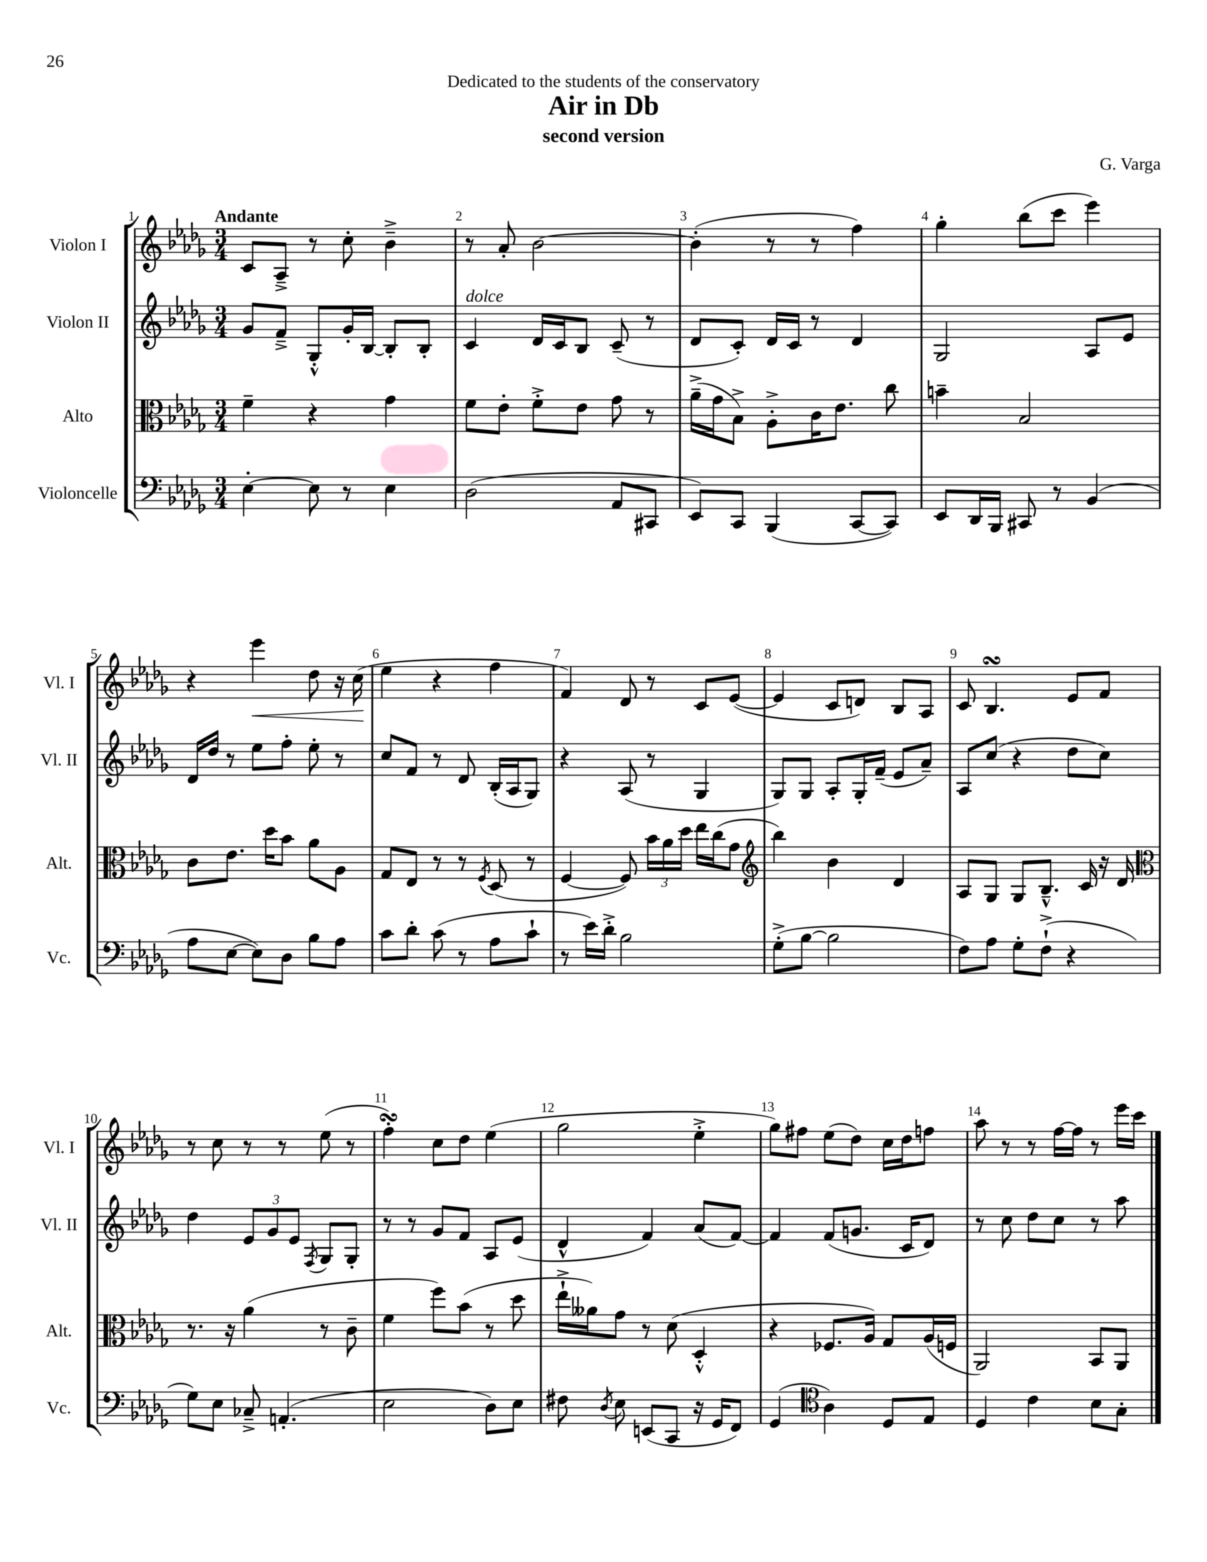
\header { title = "Air in Db" composer = "G. Varga" subtitle = "second version" dedication = "Dedicated to the students of the conservatory" }
<<
\new StaffGroup <<
\new Staff = "s0" \with { instrumentName = "Violon I" shortInstrumentName = "Vl. I" } {
    \clef treble \key des \major \numericTimeSignature \time 3/4 \tempo "Andante"
    \autoBeamOff c'8[ aes8]---> r8 c''8-. bes'4---> |
    r8 aes'8-. bes'2~ |
    bes'4-.( r8 r8 f''4) |
    ges''4-. bes''8[( c'''8] ees'''4) |
    r4 ees'''4\< des''8 r16 c''16\!( |
    ees''4 r4 f''4 |
    f'4) des'8 r8 c'8[ ees'8]~( |
    ees'4 c'8[ d'8]) bes8[ aes8] |
    c'8 bes4.\turn ees'8[ f'8] |
    r8 c''8 r8 r8 ees''8( r8 |
    f''4-.\turn) c''8[ des''8] ees''4( |
    ges''2 ees''4-.-> |
    ges''8[) fis''8] ees''8[( des''8]) c''16[ des''16 f''8] |
    aes''8 r8 r8 f''16[~ f''16] r8 ees'''16[ c'''16] \bar "|." |
}
\new Staff = "s1" \with { instrumentName = "Violon II" shortInstrumentName = "Vl. II" } {
    \clef treble \key des \major \numericTimeSignature \time 3/4
    \autoBeamOff ges'8[ f'8]---> ges8[-.-^ ges'16-. bes16]~ bes8[-. bes8]-. |
    c'4^\markup { \italic "dolce" } des'16[ c'16 bes8] c'8--( r8 |
    des'8[ c'8]-.) des'16[ c'16] r8 des'4 |
    ges2 aes8[ ees'8] |
    des'16[ des''16] r8 ees''8[ f''8]-. ees''8-. r8 |
    c''8[ f'8] r8 des'8 bes16[-.( aes16 ges8]) |
    r4 aes8( r8 ges4 |
    ges8[) ges8] aes8[-. ges16-. f'16]--( ees'8[ aes'8]--) |
    aes8[ c''8]( r4 des''8[ c''8]) |
    des''4 \tuplet 3/2 { ees'8[ ges'8 ees'8] } \acciaccatura { f8 } ges8[ ges8]-. |
    r8 r8 ges'8[ f'8] aes8[ ees'8]( |
    des'4-^ f'4) aes'8[( f'8]~) |
    f'4 f'8[( g'8.] c'16[ des'8]) |
    r8 c''8 des''8[ c''8] r8 aes''8 \bar "|." |
}
\new Staff = "s2" \with { instrumentName = "Alto" shortInstrumentName = "Alt." } {
    \clef alto \key des \major \numericTimeSignature \time 3/4
    \autoBeamOff f'4-- r4 ges'4 |
    f'8[ ees'8]-. f'8[-.-> ees'8] ges'8 r8 |
    aes'16[--->( ges'16 bes8]->) aes8[-.-> c'16 ees'8.] c''8 |
    b'4-- bes2 |
    c'8[ ees'8.] des''16[ bes'8] aes'8[ aes8] |
    ges8[ ees8] r8 r8 \acciaccatura { f8 } des8( r8 |
    f4~ f8) \tuplet 3/2 { bes'16[ aes'16 des''16] } ees''16[ c''16( ges'8] |
    \clef treble bes''4) bes'4 des'4 |
    aes8[ ges8] ges8[ bes8.]---^ c'16 r16 des'16 |
    \clef alto r8. r16 aes'4( r8 c'8-- |
    f'4 f''8[) bes'8]( r8 des''8 |
    ees''16[-!-> aeses'16) ges'8] r8 des'8( des4-.-^ |
    r4 fes8.[ aes16]) ges8[ aes16( f16] |
    aes,2) bes,8[ aes,8] \bar "|." |
}
\new Staff = "s3" \with { instrumentName = "Violoncelle" shortInstrumentName = "Vc." } {
    \clef bass \key des \major \numericTimeSignature \time 3/4
    \autoBeamOff ees4~-. ees8 r8 ees4 |
    des2( aes,8[ cis,8] |
    ees,8[) c,8] bes,,4( c,8[~ c,8]) |
    ees,8[ des,16 bes,,16] cis,8 r8 bes,4( |
    aes8[ ees8]~ ees8[) des8] bes8[ aes8] |
    c'8[ des'8]-. c'8( r8 aes8[ c'8]-! |
    r8 ees'16[) des'16]-.-> bes2 |
    ges8[-.->( bes8]~ bes2 |
    f8[) aes8] ges8[-. f8]-!->( r4 |
    ges8[) ees8] ces8---> a,4.-.( |
    ees2 des8[) ees8] |
    fis8 \acciaccatura { des8 } ees8 e,8[( c,8] r16 ges,16[ f,8]) |
    ges,4( \clef tenor aes4) des8[ ees8] |
    des4 c'4 bes8[ ges8]-. \bar "|." |
}
>>
>>
\layout { \context { \Score \override BarNumber.break-visibility = ##(#f #t #t) barNumberVisibility = #all-bar-numbers-visible } }
